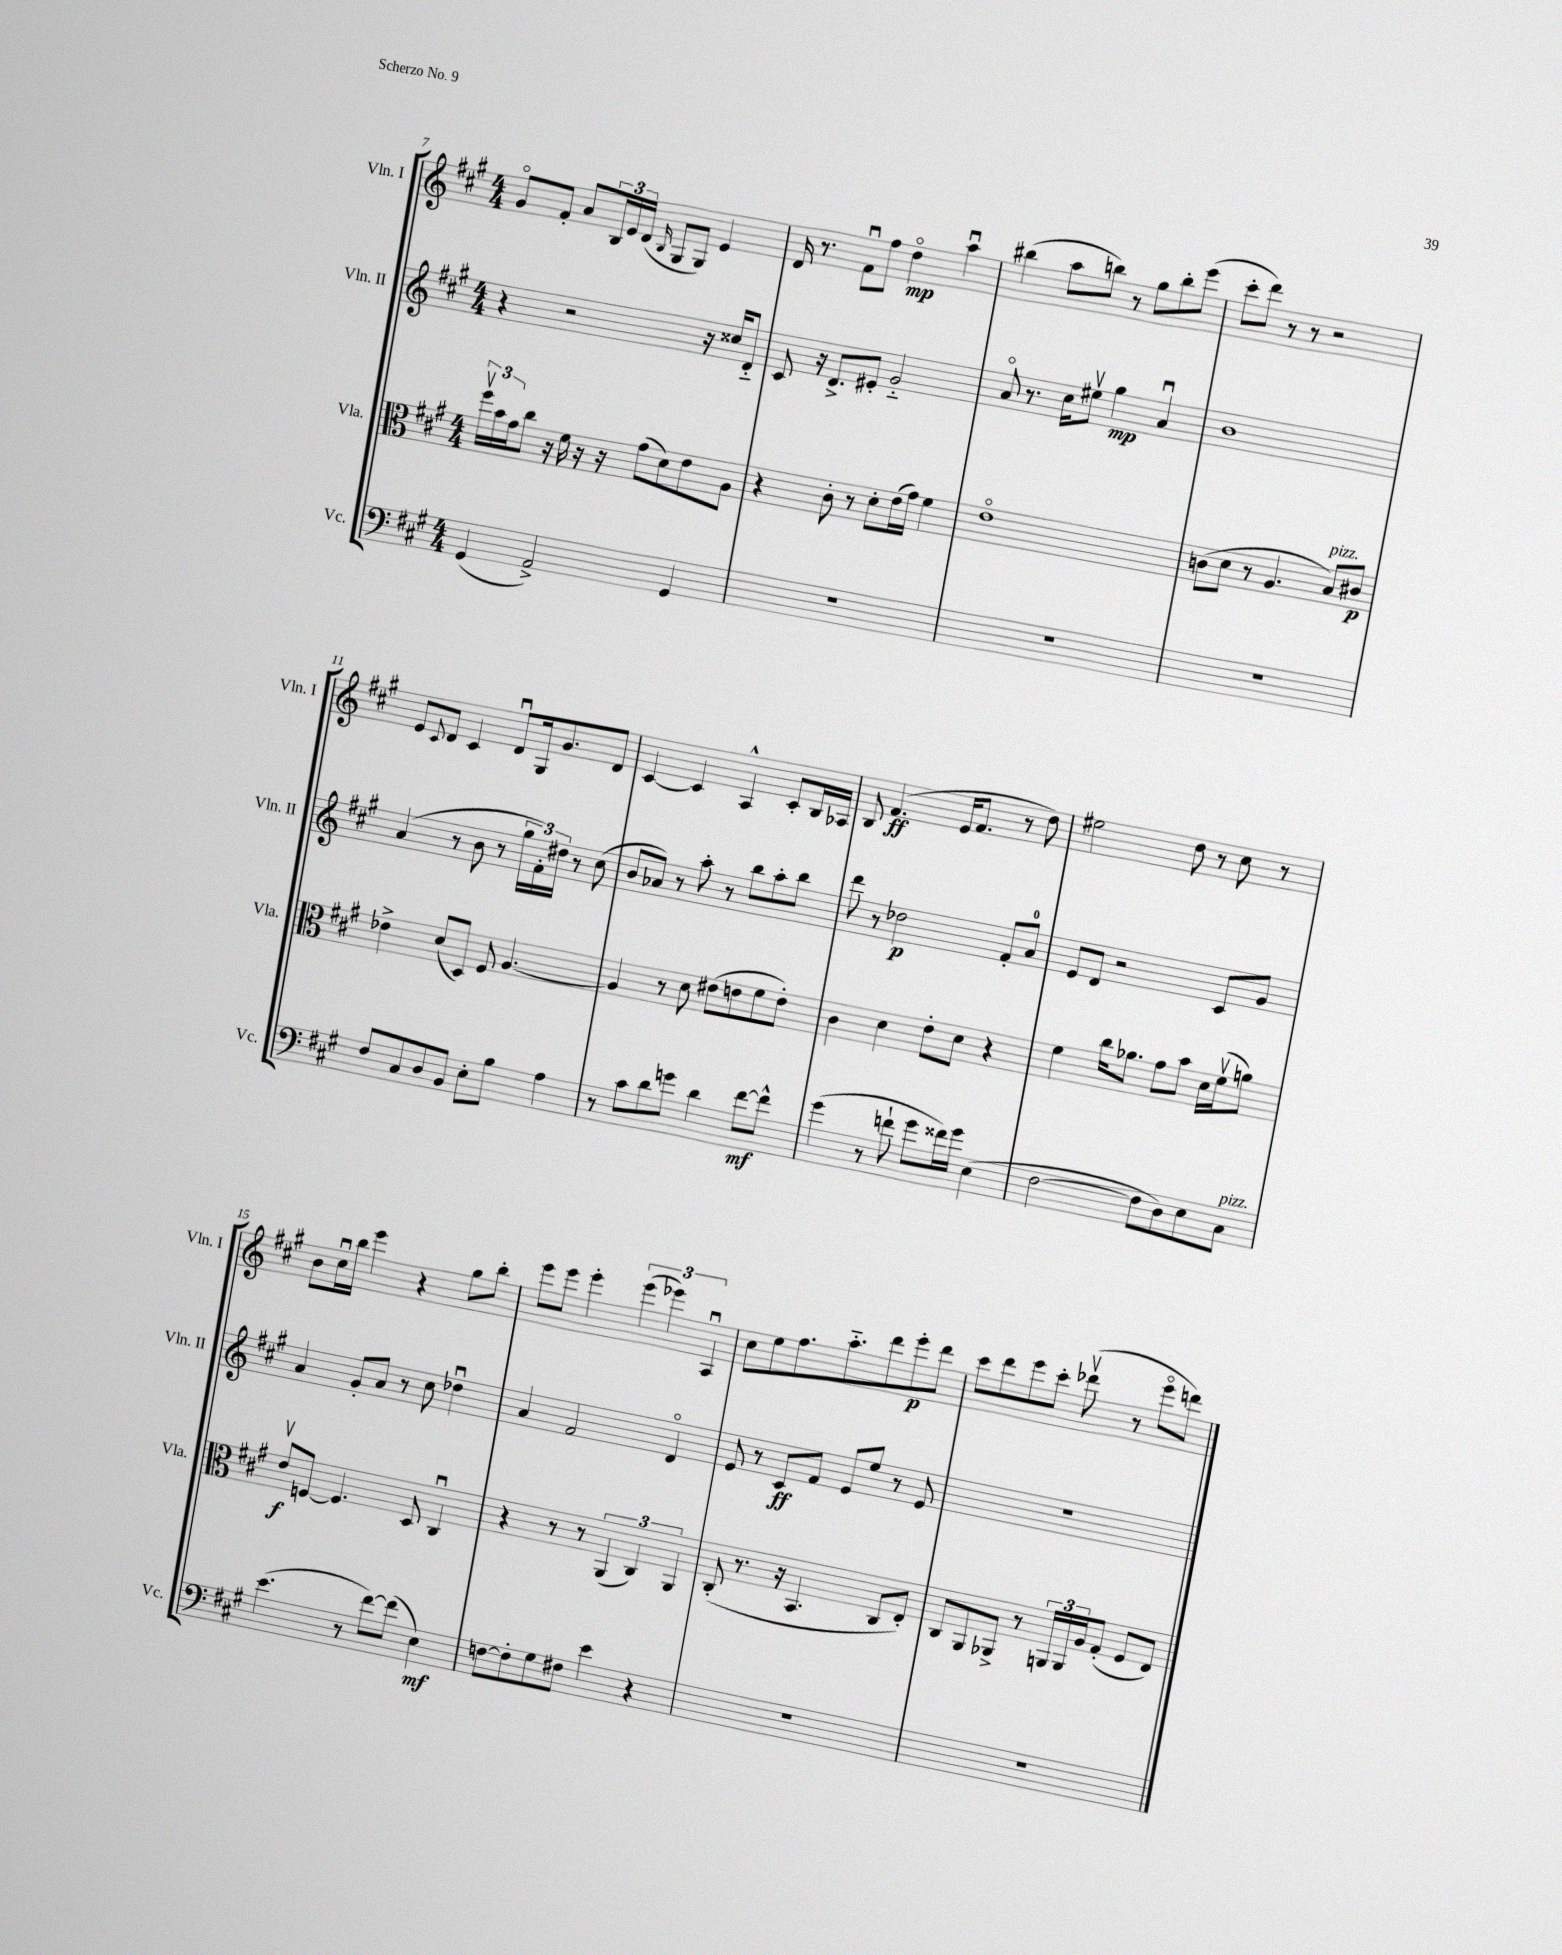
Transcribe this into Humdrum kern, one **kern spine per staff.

**kern	**kern	**kern	**kern
*staff4	*staff3	*staff2	*staff1
*clefF4	*clefC3	*clefG2	*clefG2
*k[f#c#g#]	*k[f#c#g#]	*k[f#c#g#]	*k[f#c#g#]
*M4/4	*M4/4	*M4/4	*M4/4
(4GG#	24ff#v	4r	8g#o
.	24b	.	.
.	24g#	.	.
.	8cc#	.	8f#'
2AA^)	16r	2r	8a
.	16f#	.	.
.	16r	.	24B
.	.	.	24e
.	16r	.	.
.	.	.	(24d
.	.	.	16qqB
.	(8g#	.	8G#
.	8d)	.	8G#)
4GG#	8e	16r	4e
.	.	16cc##	.
.	8A	8d'~	.
=	=	=	=
1r	4r	8c#	16d
.	.	.	8.r
.	.	16r	.
.	.	8.d^	.
.	8c#'	.	8f#u
.	8r	8e#'	8ff#
.	8d'	2g#'~	4ddo
.	(16e	.	.
.	16g#)	.	.
.	4f#	.	4aau
=	=	=	=
1r	1eo	8ao	(4bb#
.	.	8.r	.
.	.	.	8aa
.	.	16cc#	.
.	.	8ee#v	8bb)
.	.	4gg#	8r
.	.	.	8gg#
.	.	4au	8bb'
.	.	.	(8eee
=	=	=	=
1r	(8c	1b	8ccc#'
.	8d	.	8ddd)
.	8r	.	8r
.	4.A	.	8r
.	.	.	2r
.	8B)	.	.
.	8c#	.	.
=	=	=	=
8F#	4e-^	(4a	8e
.	.	.	8qqc#
8C#	.	.	8d
8D	(8d	8r	4c#
8BB	8D)	8b	.
8E'	8F#	8r	8du
8B	[4.A	24gg#	16G#
.	.	24f#')	.
.	.	.	8.g#
.	.	24dd#	.
4A	.	8r	.
.	.	(8cc#	8d
=	=	=	=
8r	4A]	8b	[4c#
8c#	.	8a-)	.
8d	8r	8r	4c#]
8g	8d	8aa'	.
4d	(8e#	8r	4A^^
.	8e	8bb	.
[8f#	8f#	8aa'	8c#'
8f#^^]	8e')	8bb	16B
.	.	.	16A-
=	=	=	=
(4g#	4c#	8ddd	8B
.	.	8r	(4.f#
8r	4d	2dd-	.
8f`	.	.	.
8g#	8e'	.	16e
.	.	.	8.f#
16f##)	8d	.	.
16g#	.	.	.
(4E	4r	8f#'	8r
.	.	8a	8dd)
=	=	=	=
[2F#	4f#	8e	2ee#
.	.	8d	.
.	16cc#	2r	.
.	8.a-	.	.
8F#]	8g#	.	8dd
8D)	8b	.	8r
8E	16d	8c#	8cc#
.	(16f#v	.	.
8C#	8a)	8g#	8r
=	=	=	=
(4.e	8ev	4a	8b
.	[8F	.	16cc#u
.	.	.	16bb
.	4.F]	8g#'	4eee
8r	.	8a	.
[8f#)	.	8r	4r
(8f#]	8D	8cc#	.
4E)	4C#u	4dd-u	8gg#
.	.	.	8bb'
=	=	=	=
[8F	4r	4a	8eee
8F']	.	.	8eee
8G#	8r	2f#	4eee'
8F#	8r	.	.
4e	(6AA	.	(6eee
.	6C#)	.	6eee-)
4r	.	4do	.
.	6AA	.	6Au
=	=	=	=
1r	(8C#'	8e	8cc#
.	8.r	8r	8ee
.	.	8c#	8.ff#
.	16r	.	.
.	4.BB	8f#	.
.	.	.	8.aa'~
.	.	8e	.
.	.	8ee	8ddd
.	8C#	8r	8eee'
.	8E')	8e	8ddd
=	=	=	=
1r	8C#	1r	8ccc#
.	8AA	.	8ddd
.	8AA-^	.	8eee
.	8r	.	8ccc#'
.	24AA	.	(8ddd-v
.	24AA	.	.
.	24A	.	.
.	(8G#'	.	8r
.	8F#	.	8eeeo
.	8E)	.	8ddd)
==	==	==	==
*-	*-	*-	*-
